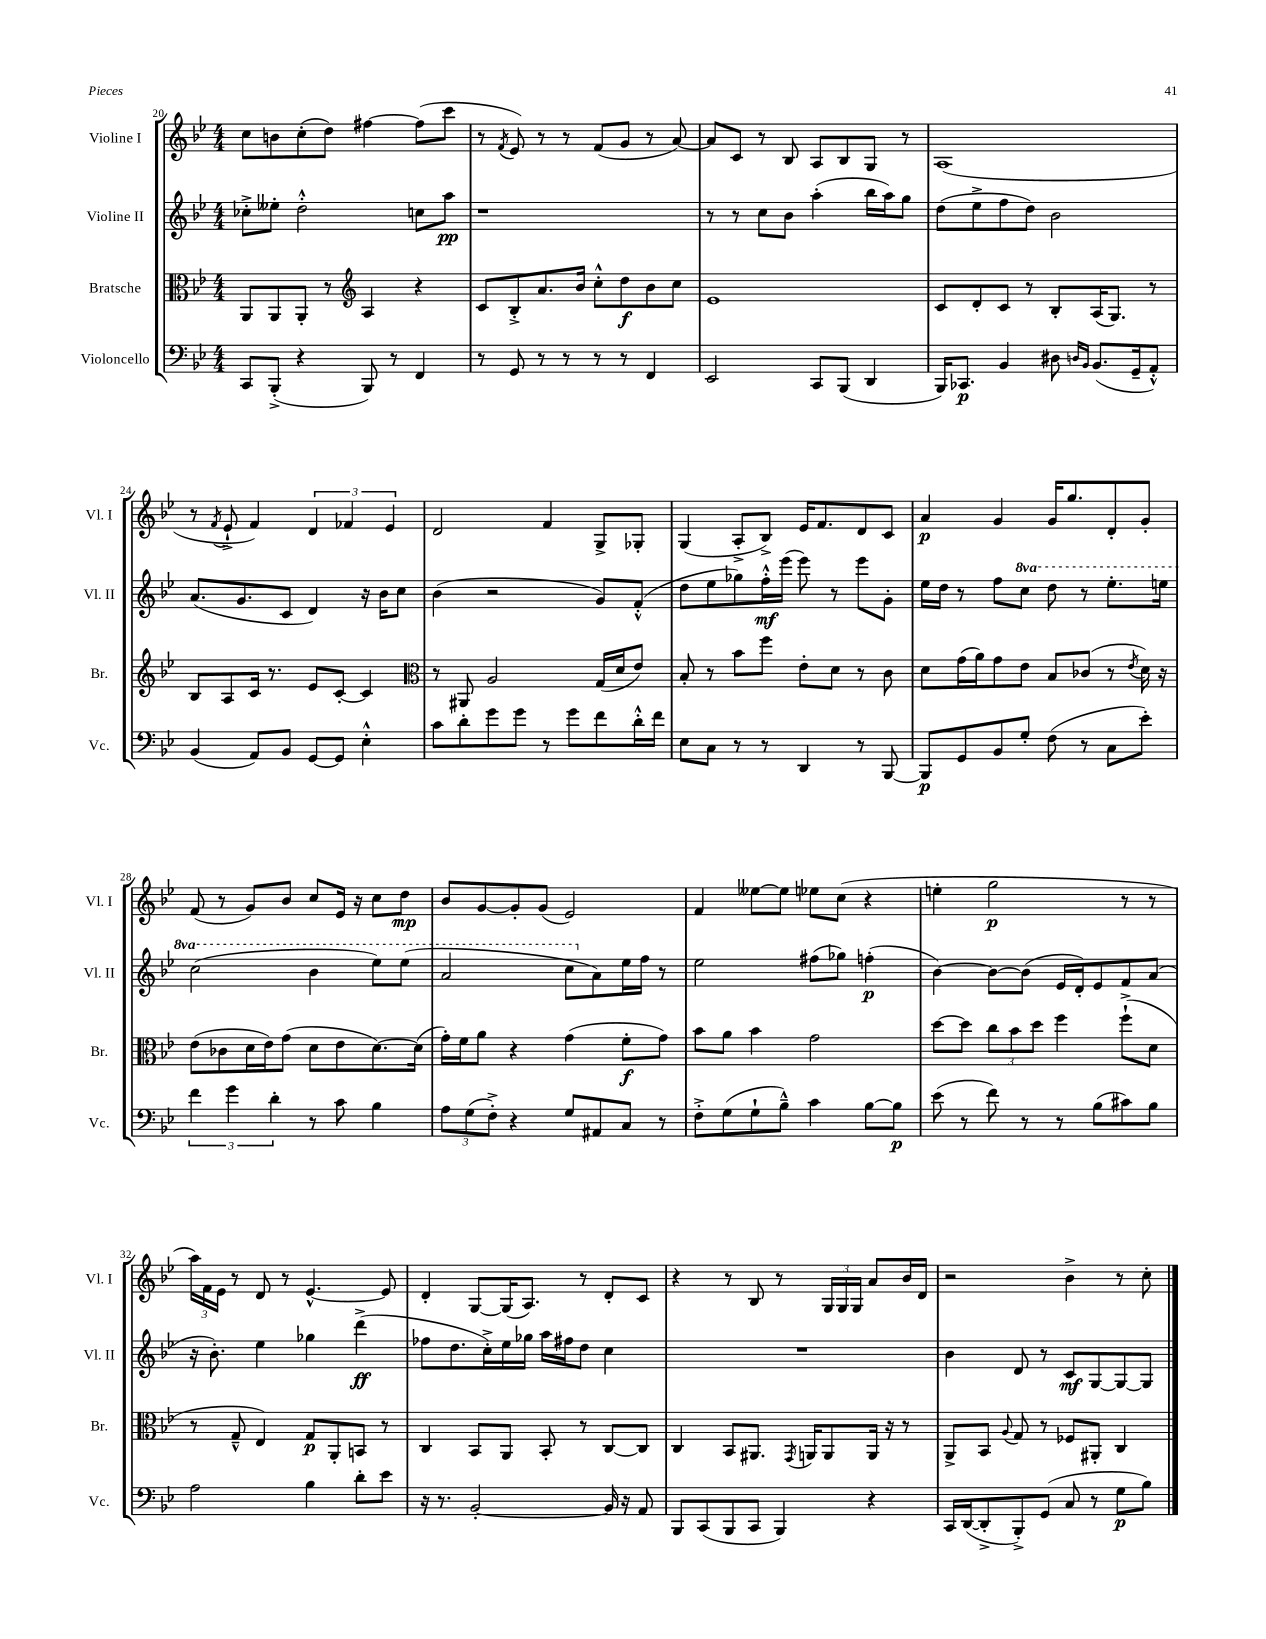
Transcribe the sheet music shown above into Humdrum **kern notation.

**kern	**dynam	**kern	**dynam	**kern	**dynam	**kern	**dynam
*part4	*part4	*part3	*part3	*part2	*part2	*part1	*part1
*staff4	*staff4	*staff3	*staff3	*staff2	*staff2	*staff1	*staff1
*I"Violoncello	*	*I"Bratsche	*	*I"Violine II	*	*I"Violine I	*
*I'Vc.	*	*I'Br.	*	*I'Vl. II	*	*I'Vl. I	*
*clefF4	*	*clefC3	*	*clefG2	*	*clefG2	*
*k[b-e-]	*	*k[b-e-]	*	*k[b-e-]	*	*k[b-e-]	*
*M4/4	*	*M4/4	*	*M4/4	*	*M4/4	*
=20	=20	=20	=20	=20	=20	=20	=20
8CC/L	.	8AA/L	.	8cc-X'^\L	.	8cc\L	.
(8BBB-'^/J	.	8AA/	.	8ee--X'\J	.	8bn\	.
4r	.	8AA'/J	.	2dd'^^\	.	(8cc'\	.
.	.	8r	.	.	.	8dd\J)	.
*	*	*clefG2	*	*	*	*	*
8BBB-/)	.	4A/	.	.	.	[4ff#X\	.
8r	.	.	.	.	.	.	.
4FF/	.	4r	.	8ccn\L	.	(8ff#\L]	.
.	.	.	.	8aa\J	pp	8ccc\J	.
=21	=21	=21	=21	=21	=21	=21	=21
8r	.	8c/L	.	1r	.	8r	.
.	.	.	.	.	.	8qf/	.
8GG/	.	8B-'^/	.	.	.	8e-/)	.
8r	.	8.a/	.	.	.	8r	.
8r	.	.	.	.	.	8r	.
.	.	16b-/Jk	.	.	.	.	.
8r	.	8cc'^^\L	.	.	.	(8f/L	.
8r	.	8dd\	f	.	.	8g/J	.
4FF/	.	8b-\	.	.	.	8r	.
.	.	8cc\J	.	.	.	[8a/)	.
=22	=22	=22	=22	=22	=22	=22	=22
2EE-/	.	1e-	.	8r	.	8a/L]	.
.	.	.	.	8r	.	8c/J	.
.	.	.	.	8cc\L	.	8r	.
.	.	.	.	8b-\J	.	8B-/	.
8CC/L	.	.	.	(4aa'\	.	8A/L	.
(8BBB-/J	.	.	.	.	.	8B-/	.
4DD/	.	.	.	16bb-\LL	.	8G/J	.
.	.	.	.	16aa\J)	.	.	.
.	.	.	.	8gg\J	.	8r	.
=23	=23	=23	=23	=23	=23	=23	=23
16BBB-/KL)	.	8c/L	.	(8dd\L	.	(1A	.
8.CC-X/J	p	.	.	.	.	.	.
.	.	8d'/	.	8ee-^\	.	.	.
4BB-/	.	8c/J	.	8ff\	.	.	.
.	.	8r	.	8dd\J)	.	.	.
8D#X\	.	8B-'/L	.	2b-\	.	.	.
16qqDn/LL	.	.	.	.	.	.	.
16qqBB-/JJ	.	.	.	.	.	.	.
(8.BB-/L	.	(16A/K	.	.	.	.	.
.	.	8.G/J)	.	.	.	.	.
16GG~/k	.	.	.	.	.	.	.
8AA'^^/J)	.	8r	.	.	.	.	.
!!LO:LB:g=z
=24	=24	=24	=24	=24	=24	=24	=24
(4BB-/	.	8B-/L	.	(8.a/L	.	8r	.
.	.	.	.	.	.	8qf/	.
.	.	8A/	.	.	.	8e-`^/	.
.	.	.	.	8.g/	.	.	.
8AA/L)	.	16c/Jk	.	.	.	4f/)	.
.	.	8.r	.	.	.	.	.
8BB-/J	.	.	.	8c/J	.	.	.
[8GG/L	.	8e-/L	.	4d/)	.	6d/	.
8GG/J]	.	[8c'/J	.	.	.	.	.
.	.	.	.	.	.	6f-X/	.
4E-'^^\	.	4c/]	.	16r	.	.	.
.	.	.	.	16b-\KL	.	.	.
.	.	.	.	.	.	6e-/	.
.	.	.	.	8cc\J	.	.	.
=25	=25	=25	=25	=25	=25	=25	=25
*	*	*clefC3	*	*	*	*	*
8c\L	.	8r	.	(4b-\	.	2d/	.
8d'\	.	8AA#X/	.	.	.	.	.
8g\	.	2A/	.	2r	.	.	.
8g\J	.	.	.	.	.	.	.
8r	.	.	.	.	.	4f/	.
8g\L	.	.	.	.	.	.	.
8f\	.	(16G/LL	.	8g/L)	.	8G^/L	.
.	.	16d/J	.	.	.	.	.
16d'^^\L	.	8e-/J)	.	(8f'^^/J	.	8G-X'/J	.
16f\JJ	.	.	.	.	.	.	.
=26	=26	=26	=26	=26	=26	=26	=26
8E-\L	.	8B-'/	.	8dd\L	.	(4G/	.
8C\J	.	8r	.	8ee-\	.	.	.
8r	.	8b-\L	.	8gg-X\)	.	8A'^/L	.
8r	.	8ff\J	.	16ff'^^\L	mf	8B-^/J)	.
.	.	.	.	(16eee-\JJ	.	.	.
4DD/	.	8e-'\L	.	8eee-\)	.	16e-/KL	.
.	.	.	.	.	.	8.f/	.
.	.	8d\J	.	8r	.	.	.
8r	.	8r	.	8eee-\L	.	8d/	.
[8BBB-/	.	8c\	.	8g'\J	.	8c/J	.
=27	=27	=27	=27	=27	=27	=27	=27
8BBB-/L]	p	8d\L	.	16ee-\LL	.	4a/	p
.	.	.	.	16dd\JJ	.	.	.
8GG/	.	(16g\L	.	8r	.	.	.
.	.	16a\J)	.	.	.	.	.
8BB-/	.	8g\	.	8ff\L	.	4g/	.
*	*	*	*	*8va	*	*	*
8G'/J	.	8e-\J	.	8ccc\J	.	.	.
(8F\	.	8B-/L	.	8ddd\	.	16g/KL	.
.	.	.	.	.	.	8.gg/	.
8r	.	(8c-X/J	.	8r	.	.	.
8C\L	.	8r	.	8.eee-'\L	.	8d'/	.
.	.	8qe-/	.	.	.	.	.
8e-'\J)	.	16d\)	.	.	.	8g'/J	.
.	.	16r	.	16eeen\Jk	.	.	.
!!LO:LB:g=z
=28	=28	=28	=28	=28	=28	=28	=28
6f\	.	(8e-\L	.	(2ccc\	.	(8f/	.
.	.	8c-X\	.	.	.	8r	.
6g\	.	.	.	.	.	.	.
.	.	16d\L	.	.	.	8g/L)	.
.	.	16e-\J)	.	.	.	.	.
6d'\	.	.	.	.	.	.	.
.	.	(8g\J	.	.	.	8b-/J	.
8r	.	8d\L	.	4bb-\	.	8cc/L	.
8c\	.	8e-\	.	.	.	16e-/Jk	.
.	.	.	.	.	.	16r	.
4B-\	.	[8.d\)	.	8eee-\L)	.	8cc\L	.
.	.	.	.	(8eee-\J	.	8dd\J	mp
.	.	(16d\Jk]	.	.	.	.	.
=29	=29	=29	=29	=29	=29	=29	=29
12A\L	.	16g'\LL)	.	2aa/	.	8b-/L	.
.	.	16f\J	.	.	.	.	.
(12G\	.	.	.	.	.	.	.
.	.	8a\J	.	.	.	[8g/	.
12F'^\J)	.	.	.	.	.	.	.
4r	.	4r	.	.	.	8g'/]	.
.	.	.	.	.	.	(8g/J	.
8G/L	.	(4g\	.	8ccc\L	.	2e-/)	.
*	*	*	*	*X8va	*	*	*
8AA#X/	.	.	.	8a\)	.	.	.
8C/J	.	8f'\L	f	16ee-\L	.	.	.
.	.	.	.	16ff\JJ	.	.	.
8r	.	8g\J)	.	8r	.	.	.
=30	=30	=30	=30	=30	=30	=30	=30
8F'^\L	.	8b-\L	.	2ee-\	.	4f/	.
(8G\	.	8a\J	.	.	.	.	.
8G`\	.	4b-\	.	.	.	[8ee--X\L	.
8B-~^^\J)	.	.	.	.	.	8ee--\J]	.
4c\	.	2g\	.	(8ff#X\L	.	8ee-X\L	.
.	.	.	.	8gg-X\J)	.	(8cc\J	.
[8B-\L	.	.	.	(4ffn'\	p	4r	.
8B-\J]	p	.	.	.	.	.	.
=31	=31	=31	=31	=31	=31	=31	=31
(8e-\	.	[8dd\L	.	[4b-\)	.	4een'\	.
8r	.	8dd\J]	.	.	.	.	.
8f\)	.	12cc\L	.	8b-\L_	.	2gg\	p
.	.	12b-\	.	.	.	.	.
8r	.	.	.	(8b-\J]	.	.	.
.	.	12dd\J	.	.	.	.	.
8r	.	4ff\	.	16e-/LL	.	.	.
.	.	.	.	16d'/J)	.	.	.
(8B-\L	.	.	.	8e-/	.	.	.
8c#X\)	.	(8ff`^\L	.	8f/	.	8r	.
8B-\J	.	8d\J	.	(8a/J	.	8r	.
!!LO:LB:g=z
=32	=32	=32	=32	=32	=32	=32	=32
2A\	.	8r	.	16r	.	24aa\LL)	.
.	.	.	.	.	.	24f\	.
.	.	.	.	8.b-'\)	.	.	.
.	.	.	.	.	.	24e-\JJ	.
.	.	8G~^^/	.	.	.	8r	.
.	.	4E-/)	.	4ee-\	.	8d/	.
.	.	.	.	.	.	8r	.
4B-\	.	8G/L	p	4gg-X\	.	[4.e-^^/	.
.	.	8AA'/	.	.	.	.	.
8d'\L	.	8BBn/J	.	(4ddd^\	ff	.	.
8e-\J	.	8r	.	.	.	8e-/]	.
=33	=33	=33	=33	=33	=33	=33	=33
16r	.	4C/	.	8ff-X\L	.	4d'/	.
8.r	.	.	.	.	.	.	.
.	.	.	.	8.dd\	.	.	.
[2BB-'/	.	8BB-/L	.	.	.	[8G/L	.
.	.	.	.	16cc'^\L)	.	.	.
.	.	8AA/J	.	16ee-\	.	(16G/K]	.
.	.	.	.	16gg-X\JJ	.	8.A/J)	.
.	.	8BB-'/	.	16aa\LL	.	.	.
.	.	.	.	16ff#X\J	.	.	.
.	.	8r	.	8dd\J	.	8r	.
16BB-/]	.	[8C/L	.	4cc\	.	8d'/L	.
16r	.	.	.	.	.	.	.
8AA/	.	8C/J]	.	.	.	8c/J	.
=34	=34	=34	=34	=34	=34	=34	=34
8BBB-/L	.	4C/	.	1r	.	4r	.
(8CC/	.	.	.	.	.	.	.
8BBB-/	.	8BB-/L	.	.	.	8r	.
8CC/J	.	8.AA#X/J	.	.	.	8B-/	.
4BBB-/)	.	.	.	.	.	8r	.
.	.	8qGG/	.	.	.	.	.
.	.	16AAn/KL	.	.	.	.	.
.	.	8AA/	.	.	.	24G/LL	.
.	.	.	.	.	.	24G/	.
.	.	.	.	.	.	24G/JJ	.
4r	.	16AA/Jk	.	.	.	8a/L	.
.	.	16r	.	.	.	.	.
.	.	8r	.	.	.	16b-/L	.
.	.	.	.	.	.	16d/JJ	.
=35	=35	=35	=35	=35	=35	=35	=35
16CC/LL	.	8AA^/L	.	4b-\	.	2r	.
([16DD/J	.	.	.	.	.	.	.
8DD'^/]	.	8BB-/J	.	.	.	.	.
.	.	8qqA/	.	.	.	.	.
8BBB-'^/)	.	8G/	.	8d/	.	.	.
(8GG/J	.	8r	.	8r	.	.	.
8C/	.	8F-X/L	.	8c/L	mf	4b-^\	.
8r	.	8AA#X'/J	.	[8G/	.	.	.
8G\L	p	4C/	.	8G/_	.	8r	.
8B-\J)	.	.	.	8G/J]	.	8cc'\	.
==	==	==	==	==	==	==	==
*-	*-	*-	*-	*-	*-	*-	*-
